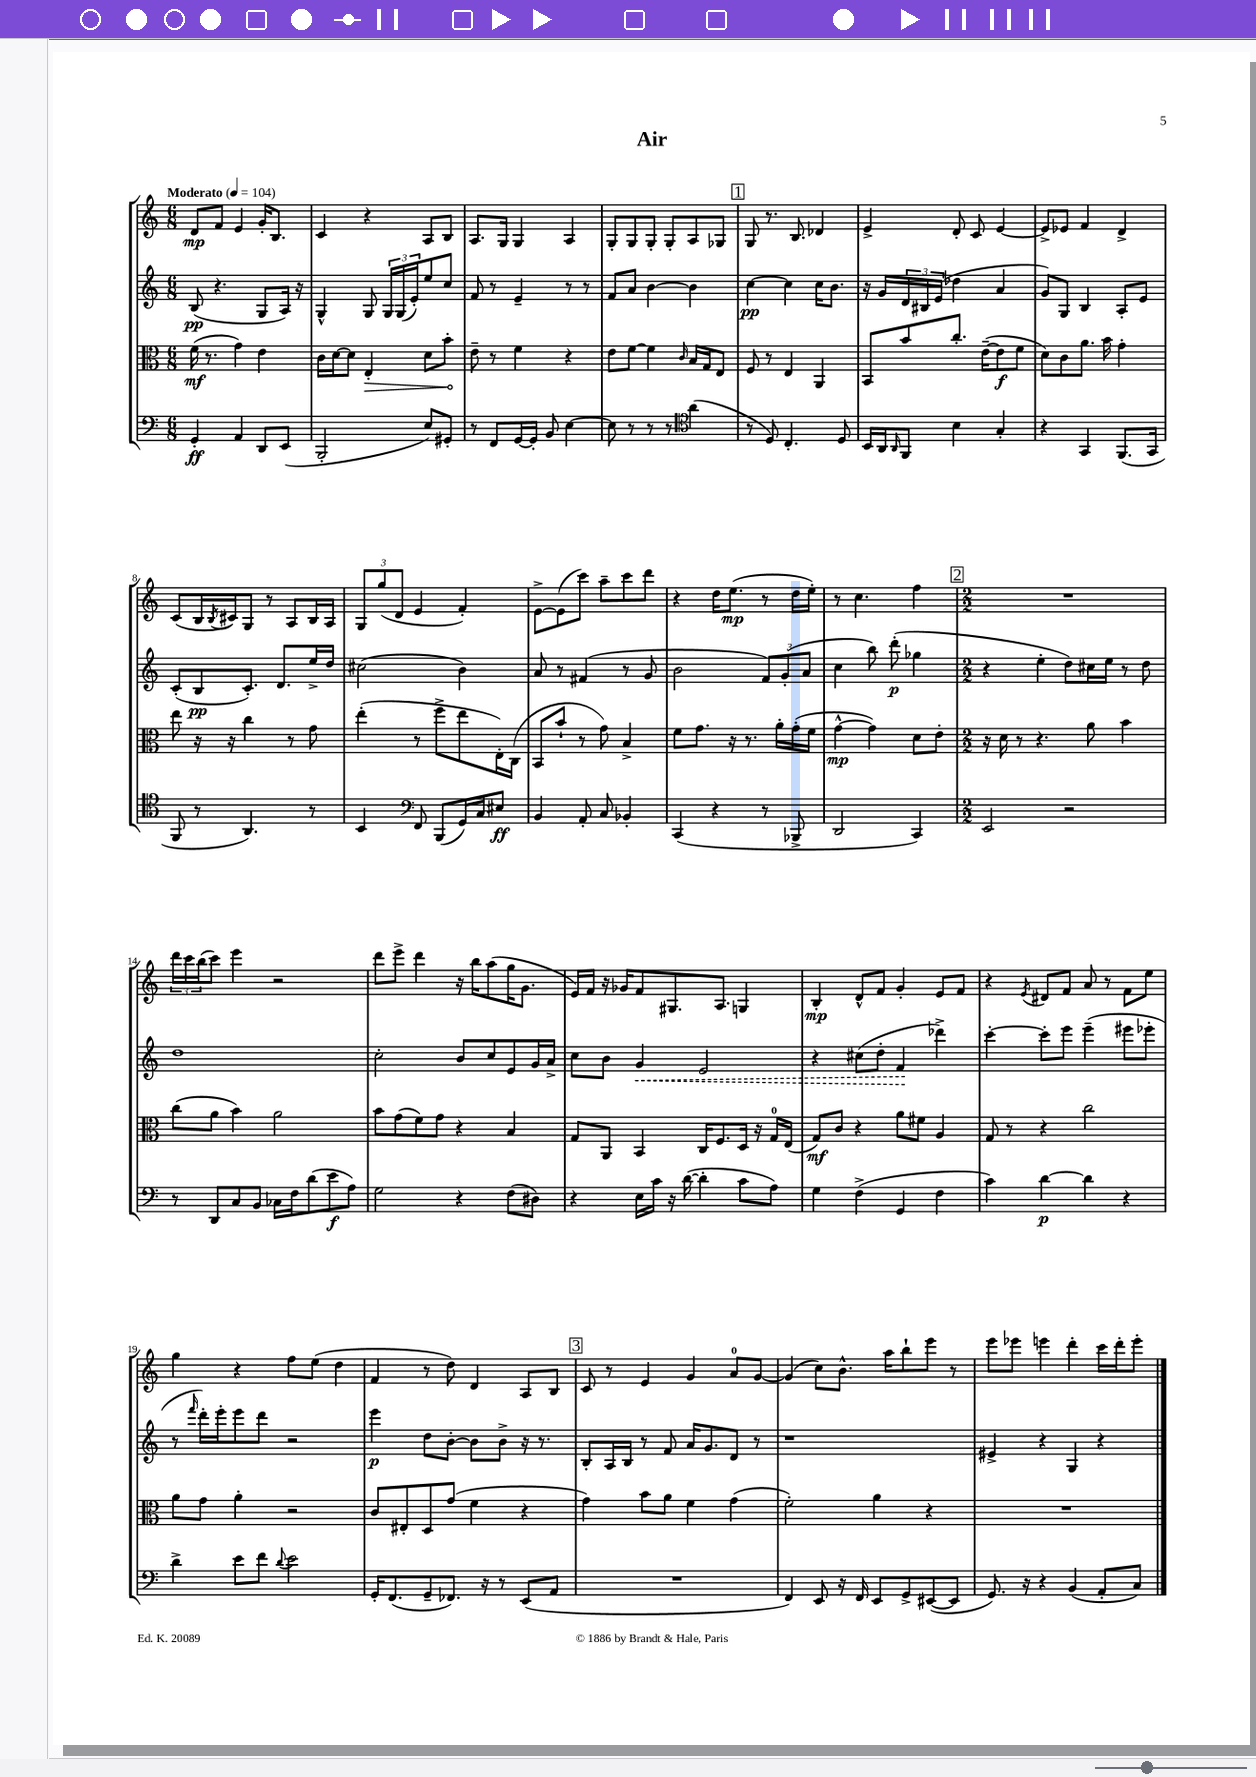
\header { title = "Air" }
<<
\new StaffGroup <<
\new Staff = "s0" {
    \clef treble \key c \major \numericTimeSignature \time 6/8 \tempo "Moderato" 4 = 104
    d'8\mp f'8 e'4 g'16-. b8. |
    c'4 r4 a8 b8 |
    a8. g16 g4 a4 |
    g8-. g8 g8-. g8-. a8 ges8 |
    \mark \markup { \box "1" } g8 r8. b8. des'4 |
    e'4-> d'8-. c'8 e'4~ |
    e'8-> ees'8 f'4 d'4-> |
    c'8( b16 \acciaccatura { b8 } cis'16) g8 r8 a8 b16 a16 |
    \tuplet 3/2 { g8 g''8( d'8 } e'4 f'4-.) |
    e'8~-> e'8( c'''8) a''8-- c'''8 d'''8 |
    r4 d''16 e''8.\mp( r8 d''16 e''16-.) |
    r8 c''4. f''4 |
    \mark \markup { \box "2" } \numericTimeSignature \time 2/2 R1 |
    \tuplet 3/2 { d'''16 c'''16 b''16( } c'''8) e'''4 r2 |
    d'''8 e'''8-> d'''4 r16 b''16 a''8( g''16 g'8. |
    e'16) f'16 r16 ges'16 f'8 gis8. a8. g4 |
    b4-.\mp d'8-^ f'8 g'4-. e'8 f'8 |
    r4 \acciaccatura { e'8 } dis'8 f'8 a'8 r8 f'8 e''8 |
    g''4 r4 f''8 e''8( d''4 |
    f'4 r8 d''8) d'4 a8 b8 |
    \mark \markup { \box "3" } c'8 r8 e'4 g'4 a'8-0 g'8~ |
    g'4( c''8) b'8.-^ a''16 b''8-! e'''8 r8 |
    e'''8 ees'''8 e'''4 d'''4-. c'''16 d'''16-. e'''8-. \bar "|." |
}
\new Staff = "s1" {
    \clef treble \key c \major \numericTimeSignature \time 6/8
    b8\pp( r4. g8 a16) r16 |
    g4-^ g8 \tuplet 3/2 { g16 g16( e'16-.) } e''8 c''8 |
    f'8 r8 e'4-- r8 r8 |
    f'8 a'8 b'4~ b'4 |
    \mark \markup { \box "1" } c''4~\pp c''4 c''16 b'8. |
    r16 g'16 \tuplet 3/2 { d'16 bis16 e'16( } des''4 a'4 |
    g'8) g8 b4 a8-. e'8 |
    c'8-.( b8\pp c'8.-.) d'8. e''16-> d''16 |
    cis''2( b'4) |
    a'8 r8 fis'4( r8 g'8 |
    b'2 \tuplet 3/2 { f'8) g'8-.( a'8 } |
    c''4 b''8) d'''8-.\p( ges''4 |
    \mark \markup { \box "2" } \numericTimeSignature \time 2/2 r4 e''4-. d''8) cis''16 e''16 r8 d''8 |
    d''1 |
    c''2-. b'8 c''8 e'8 g'16 a'16-> |
    c''8 b'8 \once \override Hairpin.style = #'dashed-line g'4\< e'2 |
    r4 cis''8( d''8-. f'4\! des'''4->) |
    c'''4~-. c'''8-. e'''8 e'''4--( eis'''8 ees'''8-. |
    r8 \grace { f'''16 } d'''16-.) e'''16-. e'''8 d'''8 r2 |
    e'''4\p d''8 b'8~-. b'8 b'8-> r16 r8. |
    \mark \markup { \box "3" } b8-. a16 b16 r8 f'8 a'16 g'8. d'8 r8 |
    r1 |
    eis'4-> r4 g4 r4 \bar "|." |
}
\new Staff = "s2" {
    \clef alto \key c \major \numericTimeSignature \time 6/8
    f'16\mf( r8. g'4) e'4 |
    c'16 d'16~ d'8 \once \override Hairpin.circled-tip = ##t e4-.\> d'8 b'8-.\! |
    e'8-- r8 f'4 r4 |
    e'8 f'8~ f'4 \grace { c'16 } b16 g16 e8 |
    \mark \markup { \box "1" } f8 r8 e4 a,4 |
    b,8 b'8 c''8.-. e'16~--( e'8\f f'8 |
    d'8) c'8 a'8. b'16 g'4-. |
    e''8 r16 r16 c''4 r8 g'8 |
    e''4-.( r8 f''8-> e''8 e16-.) c16( |
    b,8 b'8-! r8 g'8) b4-> |
    f'8 g'8. r16 r8. a'16-. g'16-.( f'16 |
    g'4~-^\mp g'4) d'8 e'8-. |
    \mark \markup { \box "2" } \numericTimeSignature \time 2/2 r16 d'16 r8 r4. a'8 b'4 |
    c''8( a'8 b'4) a'2 |
    b'8 g'8( f'8) g'8 r4 b4 |
    g8 a,8 b,4 c16 f8. d16 r16 g16-0 e16( |
    g8\mf) c'8 r4 a'8 fis'8 a4 |
    g8 r8 r4 c''2 |
    a'8 g'8 a'4-. r2 |
    c'8 eis8-. d8 g'8( f'4 r4 |
    \mark \markup { \box "3" } g'4) b'8 a'8 f'4 g'4( |
    f'2-.) a'4 r4 |
    R1 \bar "|." |
}
\new Staff = "s3" {
    \clef bass \key c \major \numericTimeSignature \time 6/8
    g,4-.\ff a,4 d,8 e,8( |
    b,,2-. e8) gis,8-. |
    r8 f,8 g,16~ g,16-. b,8 e4~ |
    e8 r8 r8 r8 \clef tenor a'4( |
    \mark \markup { \box "1" } r8 d8) c4.-. d8 |
    b,16 a,16 \grace { a,16 } f,8 b4 g4-. |
    r4 g,4 f,8.( g,16 |
    f,8 r8 a,4.) r8 |
    b,4 \clef bass f,8 b,,8( g,16) c16 eis8\ff |
    b,4 a,8-. c8 bes,4-. |
    c,4( r4 r8 bes,,8-> |
    d,2 c,4) |
    \mark \markup { \box "2" } \numericTimeSignature \time 2/2 e,2 r2 |
    r8 d,8 c8 b,8 ces16 f16 d'8( e'8\f a8) |
    g2 r4 f8( dis8) |
    r4 e16 c'16 r16 d'16~( d'4-. c'8 a8) |
    g4 f4->( g,4 f4 |
    c'4) d'4~\p d'4 r4 |
    d'4-> e'8 f'8 \appoggiatura { d'8 } e'2 |
    g,16-. f,8.( g,8-- fes,8.) r16 r8 e,8( a,8 |
    \mark \markup { \box "3" } R1 |
    f,4) e,8 r16 f,16 e,8 g,8-> eis,8~( eis,8 |
    g,8.) r16 r4 b,4( a,8-. c8) \bar "|." |
}
>>
>>
